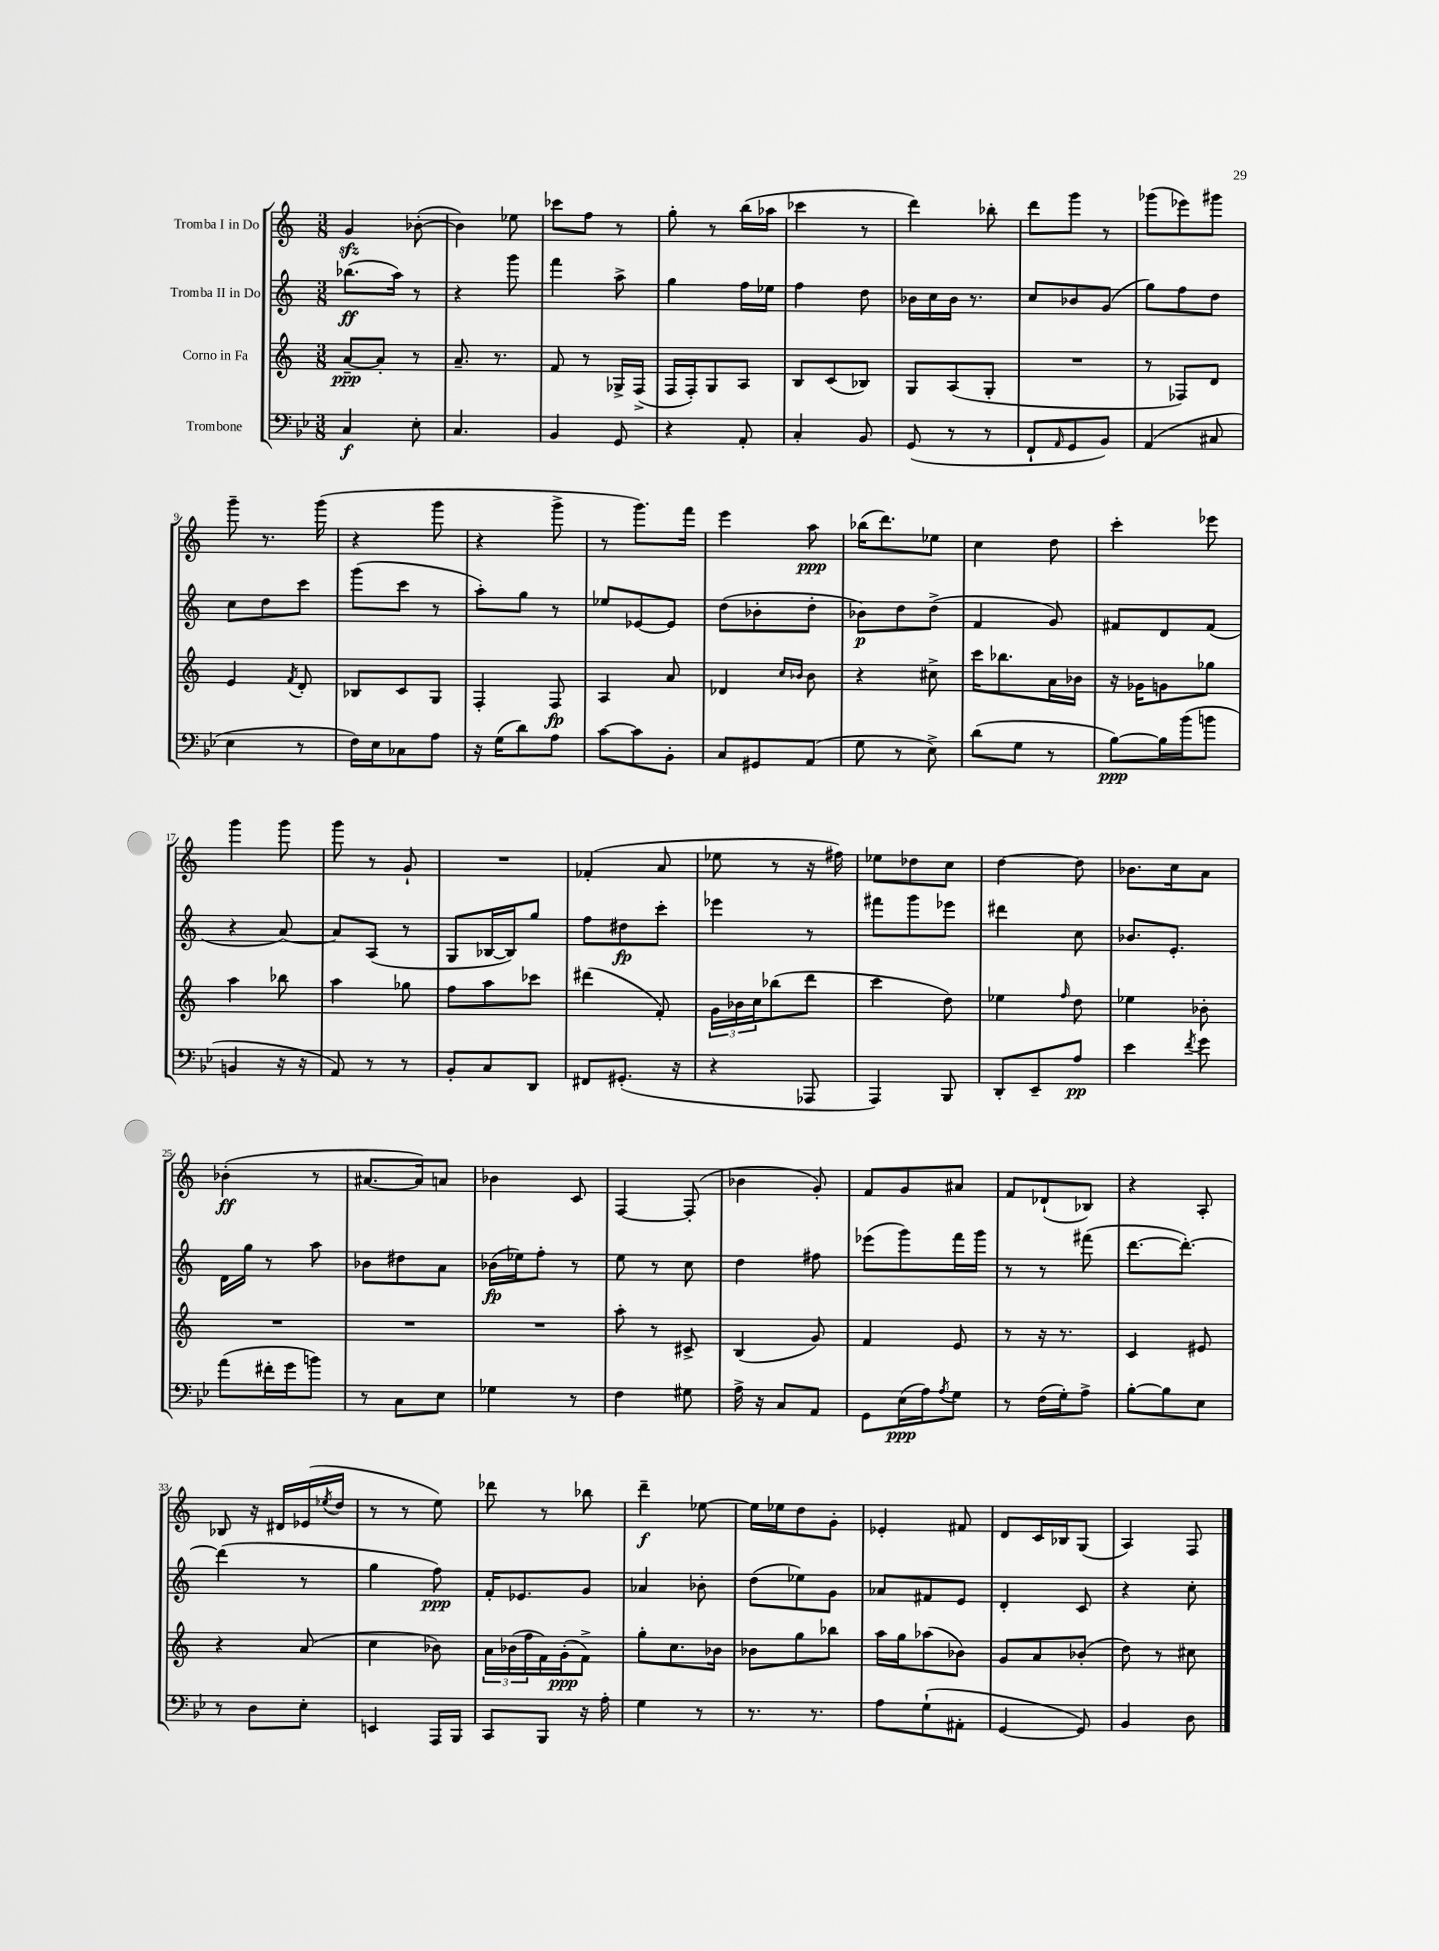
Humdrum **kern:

**kern	**dynam	**kern	**dynam	**kern	**dynam	**kern	**dynam
*part4	*part4	*part3	*part3	*part2	*part2	*part1	*part1
*staff4	*staff4	*staff3	*staff3	*staff2	*staff2	*staff1	*staff1
*I"Trombone	*	*I"Corno in Fa	*	*I"Tromba II in Do	*	*I"Tromba I in Do	*
*clefF4	*	*clefG2	*	*clefG2	*	*clefG2	*
*k[b-e-]	*	*k[]	*	*k[]	*	*k[]	*
*M3/8	*	*M3/8	*	*M3/8	*	*M3/8	*
=1	=1	=1	=1	=1	=1	=1	=1
4C/	f	[8a~/L	ppp	(8.bb-X\L	ff	4gzz/	.
.	.	8a'/J]	.	.	.	.	.
.	.	.	.	16aa\Jk)	.	.	.
8E-'\	.	8r	.	8r	.	([8b-X'\	.
=2	=2	=2	=2	=2	=2	=2	=2
4.C/	.	8.a~/	.	4r	.	4b-\])	.
.	.	8.r	.	.	.	.	.
.	.	.	.	8ggg\	.	8ee-X\	.
=3	=3	=3	=3	=3	=3	=3	=3
4BB-/	.	8f/	.	4fff\	.	8ccc-X\L	.
.	.	8r	.	.	.	8ff\J	.
8GG/	.	16G-X^/LL	.	8aa^\	.	8r	.
.	.	(16F^/JJ	.	.	.	.	.
=4	=4	=4	=4	=4	=4	=4	=4
4r	.	16F/LL	.	4gg\	.	8gg'\	.
.	.	16F'/J)	.	.	.	.	.
.	.	8G/	.	.	.	8r	.
8AA'/	.	8A/J	.	16ff\LL	.	(16bb\LL	.
.	.	.	.	16ee-X\JJ	.	16aa-X\JJ	.
=5	=5	=5	=5	=5	=5	=5	=5
4C'/	.	8B/L	.	4ff\	.	4ccc-X\	.
.	.	(8c/	.	.	.	.	.
8BB-/	.	8B-X/J)	.	8dd\	.	8r	.
=6	=6	=6	=6	=6	=6	=6	=6
(8GG/	.	8G/L	.	16b-X\LL	.	4ddd\)	.
.	.	.	.	16cc\	.	.	.
8r	.	(8A/	.	16b-\JJ	.	.	.
.	.	.	.	8.r	.	.	.
8r	.	8G'/J	.	.	.	8bb-X'\	.
=7	=7	=7	=7	=7	=7	=7	=7
8FF`/L	.	4.r	.	8cc/L	.	8ddd\L	.
16qqAA/	.	.	.	.	.	.	.
8GG/	.	.	.	8b-X/	.	8ggg\J	.
8BB-/J)	.	.	.	(8g/J	.	8r	.
=8	=8	=8	=8	=8	=8	=8	=8
(4AA/	.	8r	.	8gg\L)	.	(8ggg-X\L	.
.	.	8F-X/L)	.	8ff\	.	8eee-X\)	.
8C#X/	.	8d/J	.	8dd\J	.	8ggg#X\J	.
!!LO:LB:g=z
=9	=9	=9	=9	=9	=9	=9	=9
4E-\	.	4e/	.	8cc\L	.	8ggg~\	.
.	.	.	.	8dd\	.	8.r	.
.	.	8qf/	.	.	.	.	.
8r	.	8d'/	.	8ccc\J	.	.	.
.	.	.	.	.	.	(16ggg\	.
=10	=10	=10	=10	=10	=10	=10	=10
16F\LL)	.	8B-X/L	.	(8ggg\L	.	4r	.
16E-\J	.	.	.	.	.	.	.
8C-X\	.	8c/	.	8ccc\J	.	.	.
8A\J	.	8G/J	.	8r	.	8ggg\	.
=11	=11	=11	=11	=11	=11	=11	=11
16r	.	4F'/	.	8aa'\L)	.	4r	.
(16G\KL	.	.	.	.	.	.	.
8d\)	.	.	.	8gg\J	.	.	.
8A\J	.	8F/	fp	8r	.	8ggg^\	.
=12	=12	=12	=12	=12	=12	=12	=12
[8c\L	.	4A/	.	8ee-X/L	.	8r	.
8c\]	.	.	.	[8e-X/	.	8.ggg\L)	.
8BB-'\J	.	8a/	.	8e-/J]	.	.	.
.	.	.	.	.	.	16fff\Jk	.
=13	=13	=13	=13	=13	=13	=13	=13
8C/L	.	4d-X/	.	(8dd\L	.	4eee\	.
8GG#X/	.	.	.	8b-X'\	.	.	.
.	.	16qqcc/LL	.	.	.	.	.
.	.	16qqb-X/JJ	.	.	.	.	.
(8AA/J	.	8b-\	.	8dd'\J	.	8aa\	ppp
=14	=14	=14	=14	=14	=14	=14	=14
8G\	.	4r	.	8b-X\L)	p	(16bb-X\KL	.
.	.	.	.	.	.	8.ddd\)	.
8r	.	.	.	8dd\	.	.	.
8E-^\)	.	8cc#X^\	.	(8dd^\J	.	8ee-X\J	.
=15	=15	=15	=15	=15	=15	=15	=15
(8d\L	.	16ccc\KL	.	4f/	.	4cc\	.
.	.	8.bb-X\	.	.	.	.	.
8G\J	.	.	.	.	.	.	.
8r	.	16a\L	.	8g/)	.	8dd\	.
.	.	16b-X\JJ	.	.	.	.	.
=16	=16	=16	=16	=16	=16	=16	=16
[8B-\L)	ppp	16r	.	8f#X/L	.	4ccc'\	.
.	.	16g-X\KL	.	.	.	.	.
16B-\L]	.	8gn\	.	8d/	.	.	.
(16b-\J	.	.	.	.	.	.	.
8bn\J	.	8gg-X\J	.	(8f#/J	.	8eee-X\	.
!!LO:LB:g=z
=17	=17	=17	=17	=17	=17	=17	=17
4BBn/	.	4aa\	.	4r	.	4ggg\	.
16r	.	8bb-X\	.	[8a/)	.	8ggg\	.
16r	.	.	.	.	.	.	.
=18	=18	=18	=18	=18	=18	=18	=18
8AA/)	.	4aa\	.	8a/L]	.	8ggg\	.
8r	.	.	.	(8A/J	.	8r	.
8r	.	8gg-X\	.	8r	.	8g`/	.
=19	=19	=19	=19	=19	=19	=19	=19
8BB-'/L	.	8ff\L	.	8G/L	.	4.r	.
8C/	.	8aa\	.	[16B-X/L	.	.	.
.	.	.	.	16B-/J])	.	.	.
8DD/J	.	8ccc-X\J	.	8gg/J	.	.	.
=20	=20	=20	=20	=20	=20	=20	=20
8FF#X/L	.	(4ddd#X\	.	8ff\L	.	(4f-X'/	.
(8.GG#X'/J	.	.	.	8dd#X\	fp	.	.
.	.	8f'/)	.	8ccc'\J	.	8a/	.
16r	.	.	.	.	.	.	.
=21	=21	=21	=21	=21	=21	=21	=21
4r	.	24g\LL	.	4eee-X\	.	8ee-X\	.
.	.	24b-X\	.	.	.	.	.
.	.	24cc\J	.	.	.	.	.
.	.	(8bb-X\	.	.	.	8r	.
8AAA-X/	.	8ddd\J	.	8r	.	16r	.
.	.	.	.	.	.	16ff#X\)	.
=22	=22	=22	=22	=22	=22	=22	=22
4AAA/)	.	4ccc\	.	8fff#X\L	.	8ee-X\L	.
.	.	.	.	8ggg\	.	8dd-X\	.
8BBB-/	.	8dd\)	.	8eee-X\J	.	8cc\J	.
=23	=23	=23	=23	=23	=23	=23	=23
8DD'/L	.	4ee-X\	.	4ddd#X\	.	[4dd\	.
8EE-~/	.	.	.	.	.	.	.
.	.	16qqff/	.	.	.	.	.
8A/J	pp	8dd\	.	8cc\	.	8dd\]	.
=24	=24	=24	=24	=24	=24	=24	=24
4e-\	.	4ee-X\	.	8.b-X/L	.	8.b-X\L	.
.	.	.	.	8.e'/J	.	16cc\k	.
8qf/	.	.	.	.	.	.	.
8g\	.	8b-X'\	.	.	.	8a\J	.
!!LO:LB:g=z
=25	=25	=25	=25	=25	=25	=25	=25
(8a\L	.	4.r	.	16d\LL	.	(4b-X'\	ff
.	.	.	.	16gg\JJ	.	.	.
16f#X'\L	.	.	.	8r	.	.	.
16g\J	.	.	.	.	.	.	.
8bn\J)	.	.	.	8aa\	.	8r	.
=26	=26	=26	=26	=26	=26	=26	=26
8r	.	4.r	.	8b-X\L	.	[8.a#X/L	.
8C\L	.	.	.	8dd#X\	.	.	.
.	.	.	.	.	.	16a#/k])	.
8E-\J	.	.	.	8a\J	.	8an/J	.
=27	=27	=27	=27	=27	=27	=27	=27
4G-X\	.	4.r	.	(16b-X\LL	fp	4b-X\	.
.	.	.	.	16ee-X\J)	.	.	.
.	.	.	.	8ff'\J	.	.	.
8r	.	.	.	8r	.	8c/	.
=28	=28	=28	=28	=28	=28	=28	=28
4F\	.	8aa'\	.	8ee\	.	[4F/	.
.	.	8r	.	8r	.	.	.
8G#X\	.	8c#X^/	.	8cc\	.	(8F'/]	.
=29	=29	=29	=29	=29	=29	=29	=29
16A^\	.	(4B/	.	4dd\	.	4b-X\	.
16r	.	.	.	.	.	.	.
8C/L	.	.	.	.	.	.	.
8AA/J	.	8g/)	.	8ff#X\	.	8g'/)	.
=30	=30	=30	=30	=30	=30	=30	=30
8GG\L	.	4f/	.	(8eee-X\L	.	8f/L	.
(16E-\L	ppp	.	.	8ggg\)	.	8g/	.
16A\J)	.	.	.	.	.	.	.
8qA/	.	.	.	.	.	.	.
8G\J	.	8e/	.	16fff\L	.	8a#X/J	.
.	.	.	.	16ggg\JJ	.	.	.
=31	=31	=31	=31	=31	=31	=31	=31
8r	.	8r	.	8r	.	8f/L	.
(16F\LL	.	16r	.	8r	.	(8d-X`/	.
16G'\J)	.	8.r	.	.	.	.	.
8A^\J	.	.	.	(8fff#X\	.	8B-X/J)	.
=32	=32	=32	=32	=32	=32	=32	=32
[8B-'\L	.	4c/	.	[8.ddd\L	.	4r	.
8B-\]	.	.	.	.	.	.	.
.	.	.	.	8.ddd'\J_)	.	.	.
8E-\J	.	8e#X/	.	.	.	8A'/	.
!!LO:LB:g=z
=33	=33	=33	=33	=33	=33	=33	=33
8r	.	4r	.	(4ddd\]	.	8B-X/	.
8D\L	.	.	.	.	.	16r	.
.	.	.	.	.	.	16d#X/LL	.
8E-'\J	.	(8a/	.	8r	.	(16e-X/	.
.	.	.	.	.	.	8qee-X/	.
.	.	.	.	.	.	16dd/JJ	.
=34	=34	=34	=34	=34	=34	=34	=34
4EEn/	.	4cc\	.	4gg\	.	8r	.
.	.	.	.	.	.	8r	.
16AAA/LL	.	8b-X\)	.	8ff\)	ppp	8ee\)	.
16BBB-/JJ	.	.	.	.	.	.	.
=35	=35	=35	=35	=35	=35	=35	=35
8CC/L	.	24a\LL	.	16f'/KL	.	8ddd-X\	.
.	.	(24b-X\	.	.	.	.	.
.	.	.	.	8.e-X/	.	.	.
.	.	24ff\	.	.	.	.	.
8BBB-/J	.	16f\)	.	.	.	8r	.
.	.	(16g'\J	ppp	.	.	.	.
16r	.	8f^\J)	.	8g/J	.	8bb-X\	.
16A'\	.	.	.	.	.	.	.
=36	=36	=36	=36	=36	=36	=36	=36
4G\	.	8gg'\L	.	4a-X/	.	4ddd~\	f
.	.	8.cc\	.	.	.	.	.
8r	.	.	.	8b-X'\	.	[8ee-X\	.
.	.	16b-X\Jk	.	.	.	.	.
=37	=37	=37	=37	=37	=37	=37	=37
8.r	.	8b-X\L	.	(8dd\L	.	16ee-\LL]	.
.	.	.	.	.	.	16ee-X\J	.
.	.	8gg\	.	8ee-X\)	.	8dd\	.
8.r	.	.	.	.	.	.	.
.	.	8bb-X\J	.	8g\J	.	8g'\J	.
=38	=38	=38	=38	=38	=38	=38	=38
8A\L	.	16aa\LL	.	8a-X/L	.	4e-X'/	.
.	.	16gg\J	.	.	.	.	.
(8G`\	.	(8aa-X\	.	8f#X/	.	.	.
8AA#X'\J	.	8b-X\J)	.	8e/J	.	8f#X/	.
=39	=39	=39	=39	=39	=39	=39	=39
[4GG/	.	8g/L	.	4d'/	.	8d/L	.
.	.	8a/	.	.	.	16c/L	.
.	.	.	.	.	.	16B-X/J	.
8GG/])	.	(8b-X'/J	.	8c/	.	(8G/J	.
=40	=40	=40	=40	=40	=40	=40	=40
4BB-/	.	8dd\)	.	4r	.	4A/)	.
.	.	8r	.	.	.	.	.
8D\	.	8cc#X\	.	8cc'\	.	8F/	.
==	==	==	==	==	==	==	==
*-	*-	*-	*-	*-	*-	*-	*-
